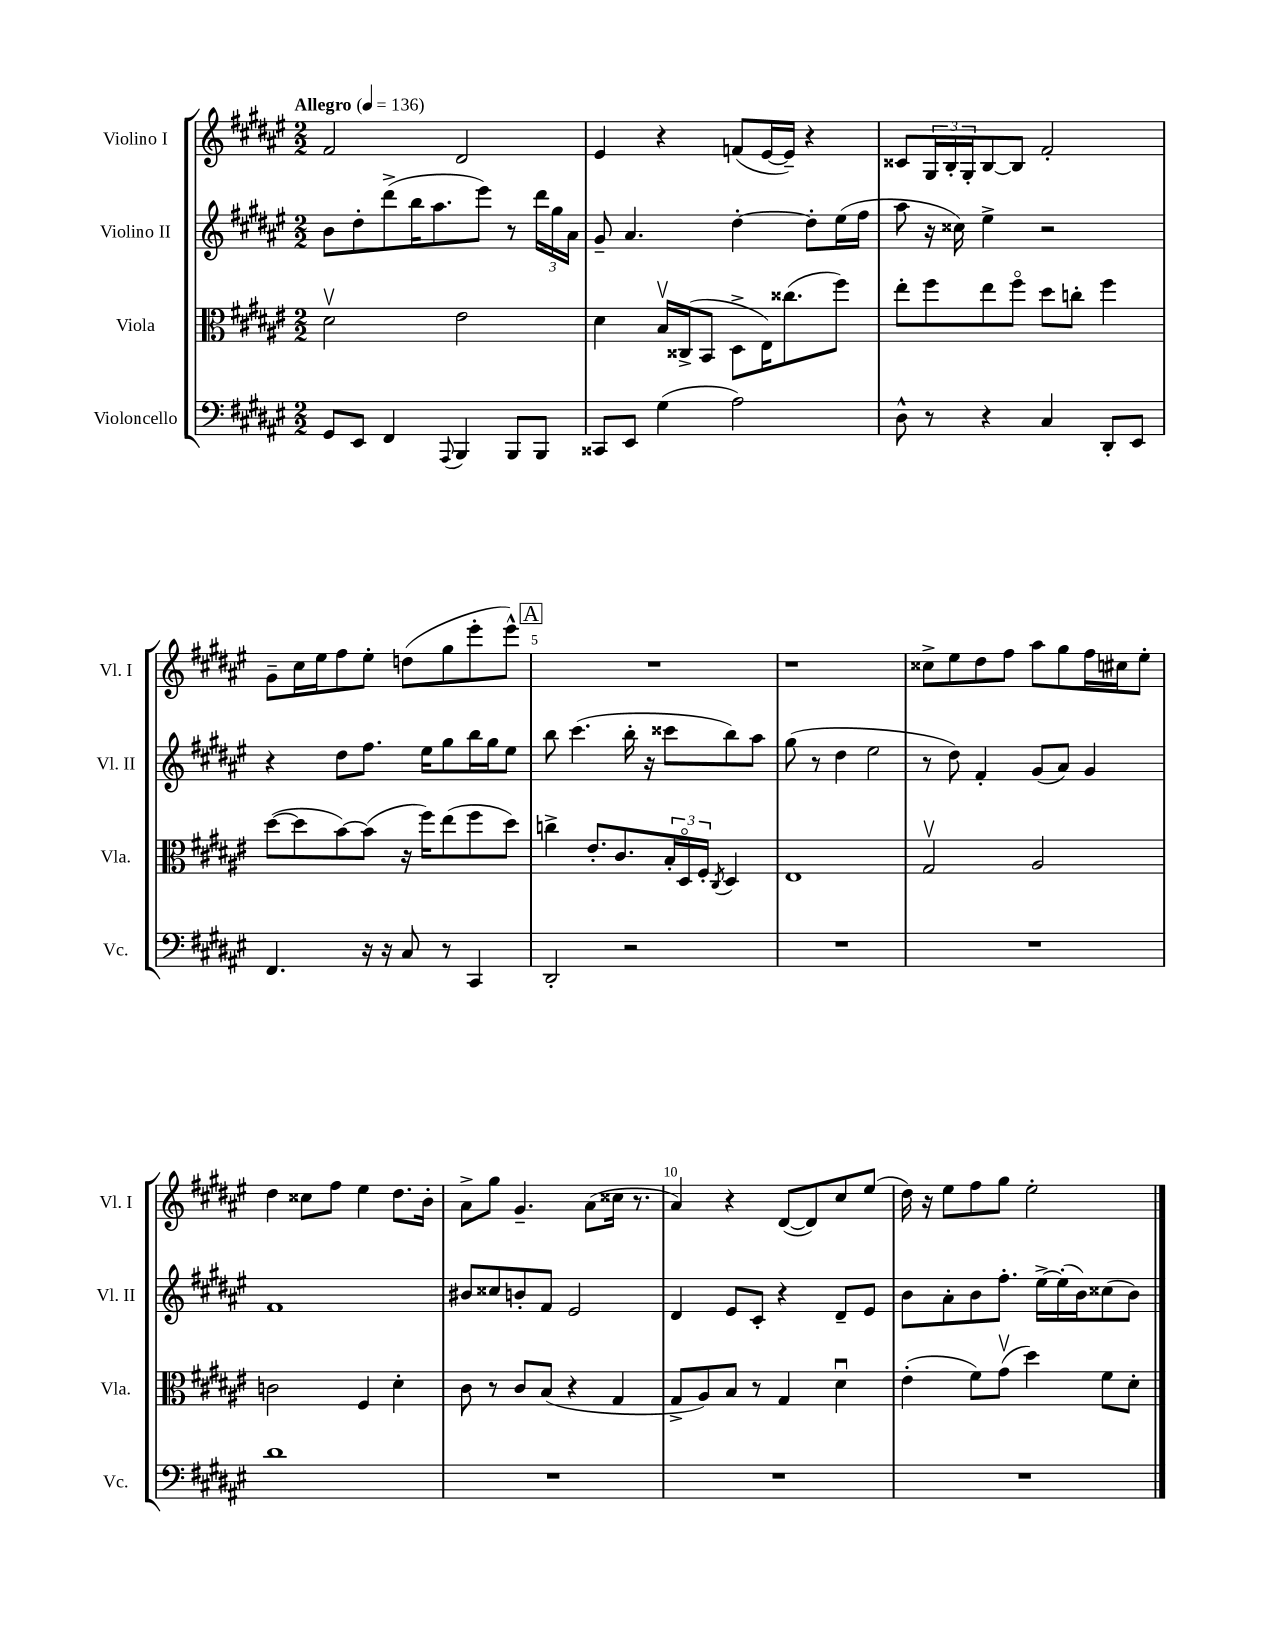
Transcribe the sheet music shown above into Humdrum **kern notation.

**kern	**kern	**kern	**kern
*staff4	*staff3	*staff2	*staff1
*clefF4	*clefC3	*clefG2	*clefG2
*k[f#c#g#d#a#e#]	*k[f#c#g#d#a#e#]	*k[f#c#g#d#a#e#]	*k[f#c#g#d#a#e#]
*M2/2	*M2/2	*M2/2	*M2/2
*MM136	*MM136	*MM136	*MM136
8GG#	2d#v	8b	2f#
8EE#	.	8dd#'	.
4FF#	.	(8ddd#^	.
.	.	16bb	.
.	.	8.aa#	.
8qqAAA#	.	.	.
4BBB	2e#	.	2d#
.	.	8eee#)	.
8BBB	.	8r	.
8BBB	.	24ddd#	.
.	.	24gg#	.
.	.	24a#	.
=	=	=	=
8CC##	4d#	8g#~	4e#
8EE#	.	4.a#	.
(4G#	16Bv	.	4r
.	(16C##^	.	.
.	8BB	.	.
2A#)	8D#^	[4dd#'	(8f
.	16E#)	.	[16e#
.	(8.cc##	.	16e#~])
.	.	8dd#']	4r
.	8ff#)	(16ee#	.
.	.	16ff#	.
=	=	=	=
8D#^^	8ee#'	8aa#	8c##
8r	8ff#	16r	24G#
.	.	.	24B'
.	.	16cc##)	.
.	.	.	24G#'
4r	8ee#	4ee#^	[8B
.	8ff#o	.	8B]
4C#	8dd#	2r	2f#'
.	8cc'	.	.
8DD#'	4ff#	.	.
8EE#	.	.	.
=	=	=	=
4.FF#	([8dd#	4r	8g#~
.	8dd#]	.	16cc#
.	.	.	16ee#
.	[8b)	8dd#	8ff#
16r	(8b]	8.ff#	8ee#'
16r	.	.	.
8C#	16r	.	(8dd
.	16ff#)	16ee#	.
8r	(8ee#	8gg#	8gg#
4CC#	8ff#	16bb	8eee#'
.	.	16gg#	.
.	8dd#)	8ee#	8eee#^^)
=	=	=	=
2DD#'	4cc^	8bb	1r
.	.	(4.ccc#	.
.	8.e#'	.	.
.	8.c#	.	.
2r	.	16bb'	.
.	.	16r	.
.	24B'	8ccc##	.
.	24D#o	.	.
.	24F#'	.	.
.	8qC#	.	.
.	4D#	8bb)	.
.	.	8aa#	.
=	=	=	=
1r	1E#	(8gg#	1r
.	.	8r	.
.	.	4dd#	.
.	.	2ee#	.
=	=	=	=
1r	2G#v	8r	8cc##^
.	.	8dd#)	8ee#
.	.	4f#'	8dd#
.	.	.	8ff#
.	2A#	(8g#	8aa#
.	.	8a#)	8gg#
.	.	4g#	16ff#
.	.	.	16cc#
.	.	.	8ee#'
=	=	=	=
1d#	2c	1f#	4dd#
.	.	.	8cc##
.	.	.	8ff#
.	4F#	.	4ee#
.	4d#'	.	8.dd#
.	.	.	16b'
=	=	=	=
1r	8c#	8b#	8a#^
.	8r	8cc##	8gg#
.	8c#	8b'	4.g#~
.	(8B	8f#	.
.	4r	2e#	.
.	.	.	(8a#
.	4G#	.	16cc##
.	.	.	8.r
=	=	=	=
1r	8G#^	4d#	4a#)
.	8A#)	.	.
.	8B	8e#	4r
.	8r	8c#'	.
.	4G#	4r	([8d#
.	.	.	8d#])
.	4d#u	8d#~	8cc#
.	.	8e#	(8ee#
=	=	=	=
1r	(4e#'	8b	16dd#)
.	.	.	16r
.	.	8a#'	8ee#
.	8f#)	8b	8ff#
.	(8g#v	8.ff#'	8gg#
.	4dd#)	.	2ee#'
.	.	[16ee#^	.
.	.	(16ee#']	.
.	.	16b)	.
.	8f#	(8cc##	.
.	8d#'	8b)	.
==	==	==	==
*-	*-	*-	*-
